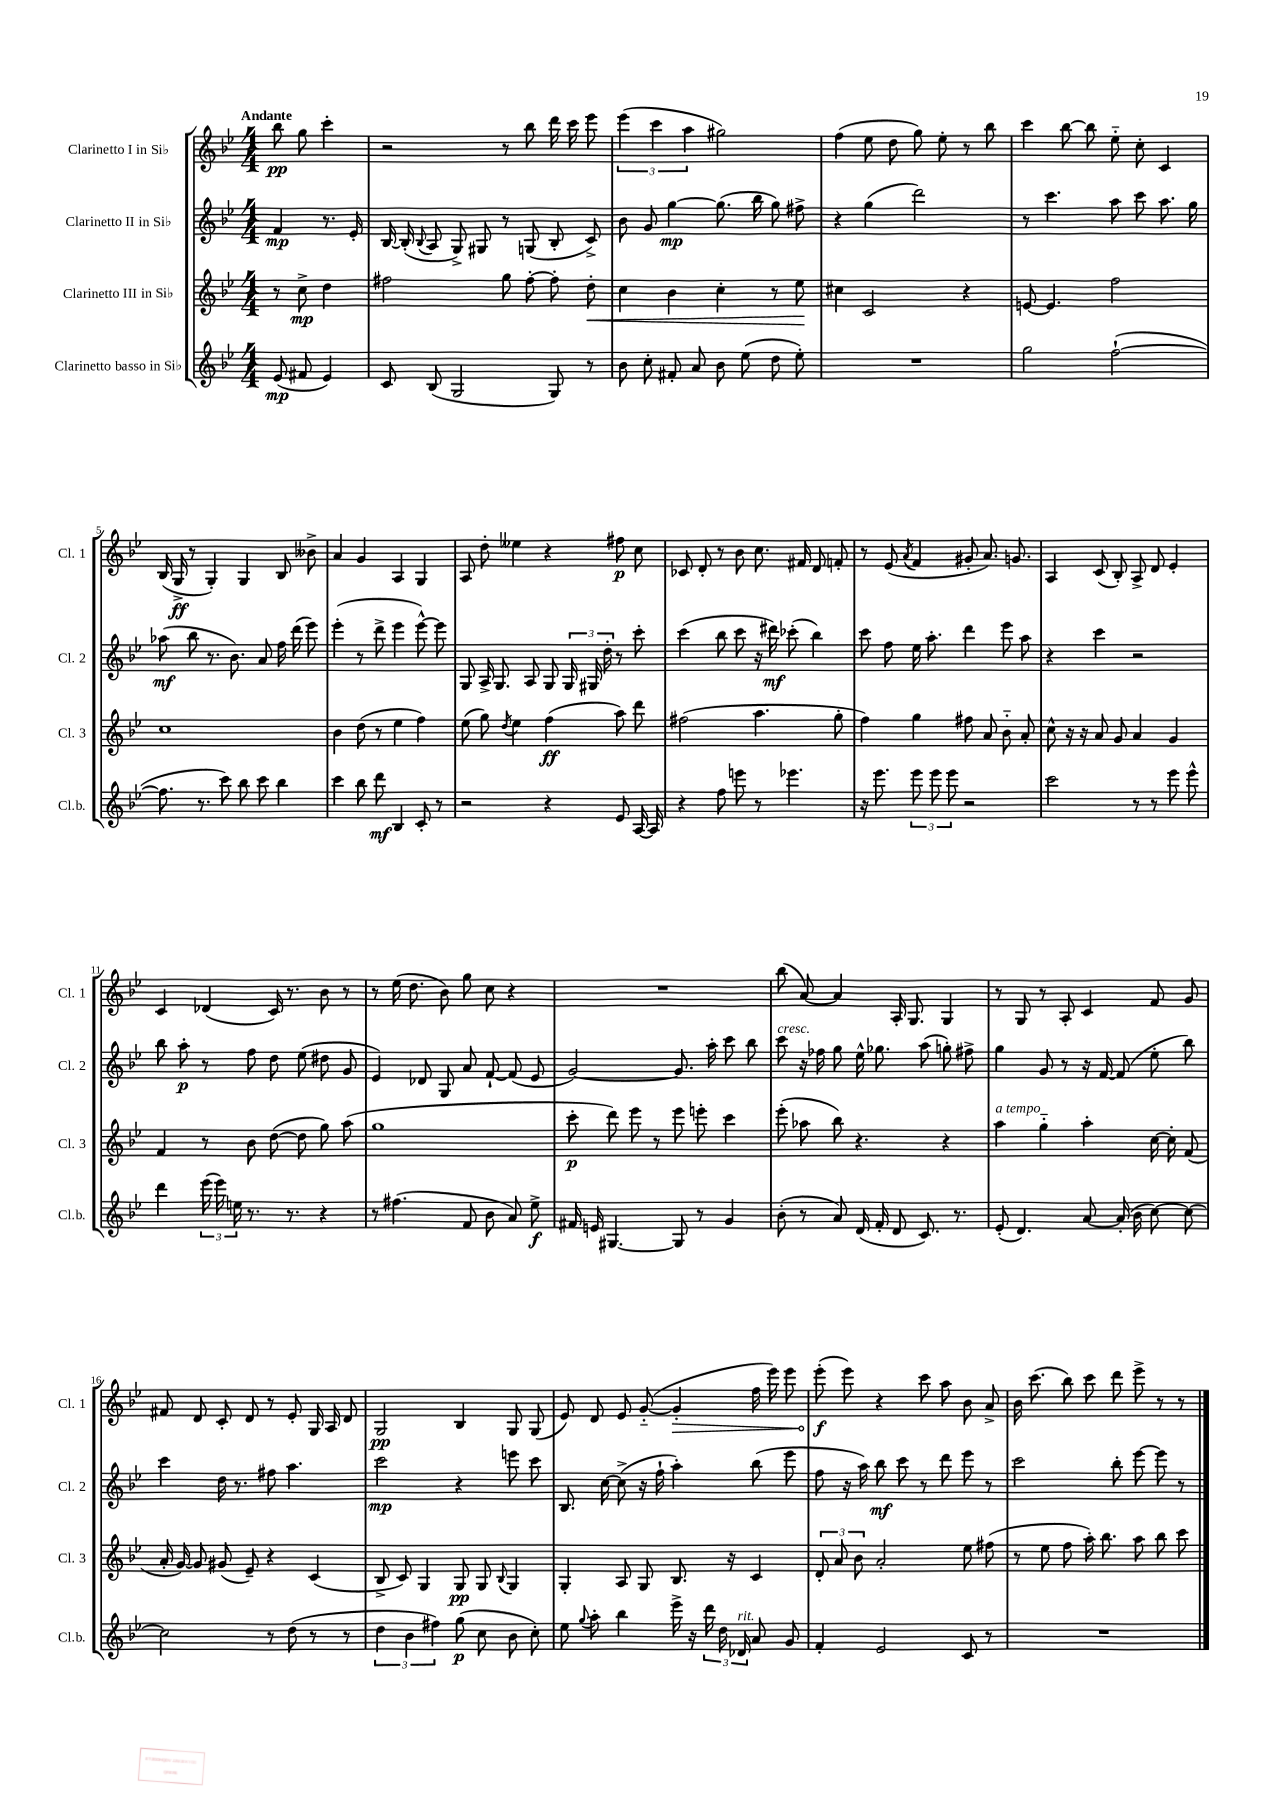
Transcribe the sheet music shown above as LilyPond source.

<<
\new StaffGroup <<
\new Staff = "s0" \with { instrumentName = "Clarinetto I in Sib" shortInstrumentName = "Cl. 1" } {
    \clef treble \key bes \major \numericTimeSignature \time 4/4 \partial 2 \tempo "Andante"
    \autoBeamOff bes''8\pp g''8 c'''4-. |
    r2 r8 bes''8 d'''16 c'''16 ees'''8 |
    \tuplet 3/2 { ees'''4( c'''4 a''4 } gis''2) |
    f''4( ees''8 d''8 g''8) ees''8-. r8 bes''8 |
    c'''4 bes''8~ bes''8 ees''8-_ c''8-. c'4 |
    bes16( g16->\ff r8 g4-.) g4 bes8 beses'8-> |
    a'4 g'4 a4 g4 |
    a8 d''8-. eeses''4 r4 fis''8\p c''8 |
    ces'8 d'8-. r8 bes'8 c''8. fis'16 d'8 f'8-. |
    r8 ees'8( \acciaccatura { a'8 } f'4 gis'8-. a'8.) g'8. |
    a4 c'8( bes8-.) a8-> d'8 ees'4-. |
    c'4 des'4( c'16) r8. bes'8 r8 |
    r8 ees''16( d''8. bes'8) g''8 c''8 r4 |
    R1 |
    bes''8( a'8~) a'4 a16-. g8. g4 |
    r8 g8 r8 a8-. c'4 f'8 g'8 |
    fis'8 d'8 c'8-. d'8 r8 ees'8-. g16 a16 d'8 |
    g2\pp bes4 g8 g8( |
    ees'8) d'8 ees'8 g'8~-_( \once \override Hairpin.circled-tip = ##t g'4-.\> f''16 ees'''16) ees'''8 |
    ees'''8-.\f\!( ees'''8) r4 c'''8 a''8 bes'8 a'8-> |
    bes'16 c'''8.( bes''8) c'''8 d'''8 ees'''8-> r8 r8 \bar "|." |
}
\new Staff = "s1" \with { instrumentName = "Clarinetto II in Sib" shortInstrumentName = "Cl. 2" } {
    \clef treble \key bes \major \numericTimeSignature \time 4/4 \partial 2
    \autoBeamOff f'4\mp r8. ees'16-. |
    bes16~ bes16-.( \appoggiatura { bes8 } a8 g8->) gis8 r8 g8( bes8-. c'8->) |
    bes'8 g'8 g''4~\mp g''8.( bes''16 g''8) fis''8-> |
    r4 g''4( d'''2) |
    r8 c'''4. a''8 c'''8 a''8. g''16 |
    aes''8\mf( bes''8 r8. bes'8.) a'8 f''16 d'''16( ees'''8) |
    ees'''4-.( r8 d'''8-> ees'''4 ees'''8~-^) ees'''8 |
    g8 a16-> g8. a8 g8 \tuplet 3/2 { g16 gis16 d''16-. } r8 c'''8-. |
    c'''4( bes''8 c'''8 r16 dis'''16\mf) ces'''8-.( bes''4) |
    c'''8 f''8 ees''16 a''8.-. d'''4 ees'''8 a''8 |
    r4 c'''4 r2 |
    bes''8 a''8-.\p r8 f''8 d''8 ees''8( dis''8 g'8 |
    ees'4) des'8 g8 a'8 f'8~-! f'8( ees'8 |
    g'2~) g'8. a''16-. c'''8 bes''8 |
    c'''8^\markup { \italic "cresc." } r16 fes''16 g''8 ees''16-^ ges''8. a''8( g''8-.) fis''8-> |
    g''4 g'8 r8 r16 f'16~ f'8( ees''8-. bes''8) |
    c'''4 d''16 r8. fis''8 a''4. |
    c'''2\mp r4 e'''8 c'''8 |
    bes8. c''16~ c''8->( r16 f''16-! a''4-.) bes''8( ees'''8 |
    f''8 r16 a''16) bes''8\mf c'''8 r8 d'''8 ees'''8 r8 |
    c'''2 bes''8-. ees'''8~ ees'''8 r8 \bar "|." |
}
\new Staff = "s2" \with { instrumentName = "Clarinetto III in Sib" shortInstrumentName = "Cl. 3" } {
    \clef treble \key bes \major \numericTimeSignature \time 4/4 \partial 2
    \autoBeamOff r8 c''8->\mp d''4 |
    fis''2 g''8 fis''8~-. fis''8-. d''8-.\< |
    c''4 bes'4 c''4-. r8 ees''8\! |
    cis''4 c'2 r4 |
    e'8~ e'4. f''2 |
    c''1 |
    bes'4 d''8( r8 ees''4 f''4) |
    ees''8( g''8) \acciaccatura { d''8 } ees''4 f''4\ff( a''8) d'''8 |
    fis''2( a''4. g''8-. |
    f''4) g''4 fis''8 a'8 bes'8-_ a'8-. |
    c''8-^ r16 r16 a'8 g'8 a'4 g'4 |
    f'4 r8 bes'8 d''8~( d''8 g''8) a''8( |
    g''1 |
    c'''8-.\p d'''8) ees'''8 r8 ees'''8 e'''8-. c'''4 |
    ees'''8-.( aes''8 bes''8) r4. r4 |
    a''4^\markup { \italic "a tempo" } g''4-_ a''4-. c''16~ c''16-. f'8( |
    a'16-. g'16~) g'8 gis'8( ees'8--) r4 c'4( |
    bes8-> c'8) g4 g8\pp g8 \appoggiatura { bes8 } g4 |
    g4-. a8 g8 bes8. r16 c'4 |
    \tuplet 3/2 { d'8-. a'8 bes'8 } a'2-. ees''8 fis''8( |
    r8 ees''8 f''8 a''16-.) bes''8. a''8 bes''8 c'''8 \bar "|." |
}
\new Staff = "s3" \with { instrumentName = "Clarinetto basso in Sib" shortInstrumentName = "Cl.b." } {
    \clef treble \key bes \major \numericTimeSignature \time 4/4 \partial 2
    \autoBeamOff ees'8\mp( fis'8 ees'4) |
    c'8 bes8( g2 g8) r8 |
    bes'8 c''8-. fis'8-. a'8 bes'8 ees''8( d''8 ees''8-.) |
    R1 |
    g''2 f''2~-!( |
    f''8. r8. c'''8) bes''8 c'''8 bes''4 |
    c'''4 bes''8 d'''8\mf bes4 c'8-. r8 |
    r2 r4 ees'8 a16~ a16 |
    r4 f''8 e'''8 r8 ees'''4. |
    r16 ees'''8. \tuplet 3/2 { ees'''8 ees'''8 ees'''8 } r2 |
    c'''2 r8 r8 ees'''8 ees'''8-^ |
    d'''4 \tuplet 3/2 { ees'''16( ees'''16) e''16 } r8. r8. r4 |
    r8 fis''4.( f'8 bes'8 a'8) ees''8->\f |
    fis'16 e'16 gis4.~ gis8 r8 g'4 |
    bes'8-.( r8 a'8) d'16( f'16-. d'8 c'8.) r8. |
    ees'8-.( d'4.) a'8~ a'16-.( bes'16 c''8~) c''8~ |
    c''2 r8 d''8( r8 r8 |
    \tuplet 3/2 { d''4 bes'4 fis''4) } g''8\p( c''8 bes'8 c''8-.) |
    ees''8 \appoggiatura { g''8 } a''8-. bes''4 ees'''16-> r16 \tuplet 3/2 { d'''16 d''16 des'16^\markup { \italic "rit." } } a'8 g'8 |
    f'4-. ees'2 c'8 r8 |
    R1 \bar "|." |
}
>>
>>
